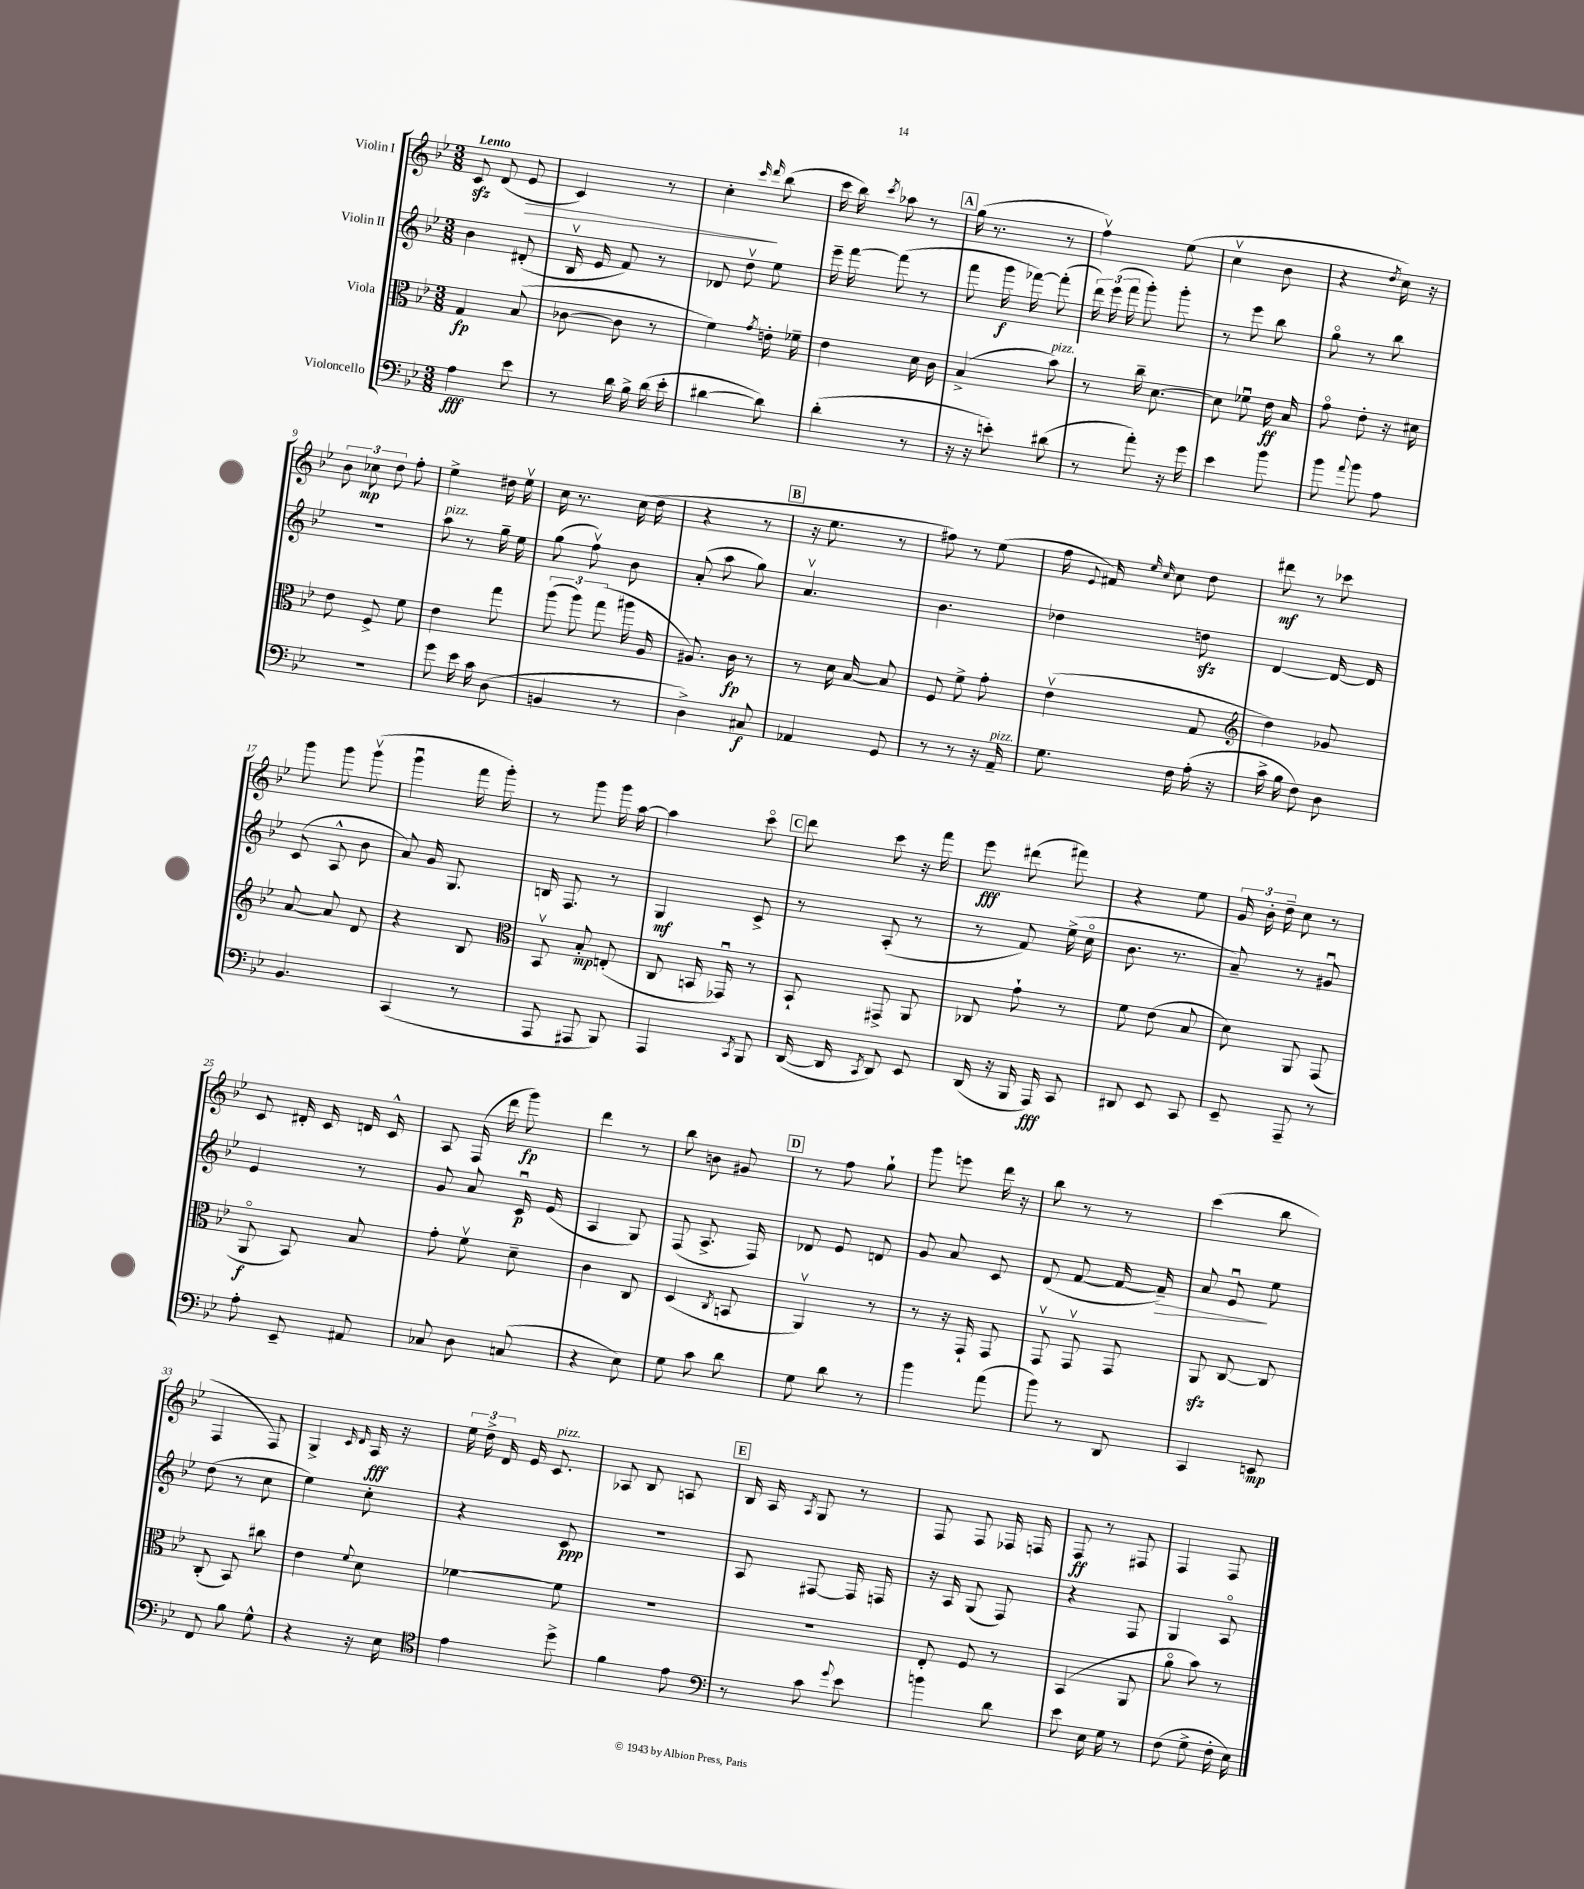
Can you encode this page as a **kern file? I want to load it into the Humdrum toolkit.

**kern	**dynam	**kern	**dynam	**kern	**dynam	**kern	**dynam
*part4	*part4	*part3	*part3	*part2	*part2	*part1	*part1
*staff4	*staff4	*staff3	*staff3	*staff2	*staff2	*staff1	*staff1
*I"Violoncello	*	*I"Viola	*	*I"Violin II	*	*I"Violin I	*
*clefF4	*	*clefC3	*	*clefG2	*	*clefG2	*
*k[b-e-]	*	*k[b-e-]	*	*k[b-e-]	*	*k[b-e-]	*
*M3/8	*	*M3/8	*	*M3/8	*	*M3/8	*
=1	=1	=1	=1	=1	=1	=1	=1
!	!	!	!	!	!	!LO:TX:a:B:t=Lento	!
4A\	fff	4G/	fp	4b-\	.	8czz/	.
.	.	.	.	.	.	(8d/	.
!	!	!	!	!	!	!	!LO:HP:b
8e-\	.	(8B-/	.	(8d#X'/	.	8e-/	>
=2	=2	=2	=2	=2	=2	=2	=2
8r	.	[8c-X\	.	16B-v/	.	4c/)	.
.	.	.	.	16e-/	.	.	.
16d\	.	8c-\]	.	8f/)	.	.	.
16B-^\	.	.	.	.	.	.	.
(16d\	.	8r	.	8r	.	8r	.
16e-'\	.	.	.	.	.	.	.
=3	=3	=3	=3	=3	=3	=3	=3
[4d#X\	.	4f\)	.	8d-X/	.	4cc'\	.
.	.	.	.	8ddv\	.	.	.
.	.	.	.	.	.	16qqccc/	.
.	.	8qg/	.	.	.	16qqddd/	.
8d#\])	.	16en'\	.	8ee-\	.	(8bb-\	]
.	.	16f-X~\	.	.	.	.	.
=4	=4	=4	=4	=4	=4	=4	=4
(4d'\	.	4e-\	.	16eee-~\	.	16ccc\	.
.	.	.	.	[16fff\	.	16bb-\)	.
.	.	.	.	.	.	8qccc/	.
.	.	.	.	(8fff\]	.	8aa-X\	.
8r	.	16d\	.	8r	.	8r	.
.	.	16c\	.	.	.	.	.
!!LO:REH:place=s1:t=A
=5	=5	=5	=5	=5	=5	=5	=5
16r	.	(4B-^/	.	8fff\	.	(16gg\	.
16r	.	.	.	.	.	8.r	.
8en'\)	.	.	.	16ggg\	f	.	.
.	.	.	.	[16fff-X\)	.	.	.
!	!	!LO:TX:a:i:t=pizz.	!	!	!	!	!
(8d#X\	.	8b-\)	.	(8fff-'\]	.	8r	.
=6	=6	=6	=6	=6	=6	=6	=6
8r	.	8r	.	24ddd\)	.	4ffv\)	.
.	.	.	.	(24eee-\	.	.	.
.	.	.	.	24fff\	.	.	.
8a'\)	.	16cc~\	.	8ggg'\)	.	.	.
.	.	[8.d\	.	.	.	.	.
16r	.	.	.	8ggg'\	.	(8ee-\	.
16g\	.	.	.	.	.	.	.
=7	=7	=7	=7	=7	=7	=7	=7
4e-\	.	8d\]	.	8r	.	4ccv\	.
.	.	8f-Xu\	.	8eee-\	.	.	.
8b-\	.	16e-\	ff	8bb-\	.	8b-\	.
.	.	16B-/	.	.	.	.	.
=8	=8	=8	=8	=8	=8	=8	=8
8b-\	.	8g\	.	8gg\	.	4r	.
8qqa/	.	.	.	.	.	.	.
8b-\	.	8e-'\	.	8r	.	.	.
.	.	.	.	.	.	8qdd/	.
8A\	.	16r	.	8bb-\	.	16cc\)	.
.	.	16d#X\	.	.	.	16r	.
!!LO:LB:g=z
=9	=9	=9	=9	=9	=9	=9	=9
4.r	.	8e-\	.	4.r	.	12b-\	.
.	.	.	.	.	.	12cc-X\	mp
.	.	8F^/	.	.	.	.	.
.	.	.	.	.	.	12dd\	.
.	.	8f\	.	.	.	8ff'\	.
=10	=10	=10	=10	=10	=10	=10	=10
!	!	!	!	!LO:TX:a:i:t=pizz.	!	!	!
8g\	.	4e-\	.	8aa\	.	4ee-^\	.
16e-\	.	.	.	8r	.	.	.
16c\	.	.	.	.	.	.	.
(8D\	.	8gg\	.	16gg~\	.	16dd#X\	.
.	.	.	.	16ee-\	.	16ee-v\	.
=11	=11	=11	=11	=11	=11	=11	=11
4BBn/	.	(12aa\	.	(8gg\	.	16cc\	.
.	.	.	.	.	.	8.r	.
.	.	12aa\)	.	.	.	.	.
.	.	.	.	8ffv\)	.	.	.
.	.	(12gg\	.	.	.	.	.
8r	.	16aa#X\	.	8b-\	.	(16cc\	.
.	.	16A/	.	.	.	16dd\	.
=12	=12	=12	=12	=12	=12	=12	=12
4D^\)	.	8.A#X/)	.	(8a'/	.	4r	.
.	.	.	.	8aa\	.	.	.
.	.	16c\	fp	.	.	.	.
8C#X/	f	8r	.	8gg\)	.	8r	.
!!LO:REH:place=s1:t=B
=13	=13	=13	=13	=13	=13	=13	=13
4AA-X/	.	8r	.	4.av/	.	16r	.
.	.	.	.	.	.	8.ee-\	.
.	.	16d\	.	.	.	.	.
.	.	[16B-/	.	.	.	.	.
8GG/	.	8B-/]	.	.	.	8r	.
=14	=14	=14	=14	=14	=14	=14	=14
8r	.	8F/	.	4.b-\	.	8ff#X\)	.
8r	.	8f^\	.	.	.	8r	.
16r	.	8g'\	.	.	.	(8ee-\	.
!LO:TX:a:i:t=pizz.	!	!	!	!	!	!	!
16AA~/	.	.	.	.	.	.	.
=15	=15	=15	=15	=15	=15	=15	=15
8.G\	.	(4e-v\	.	4dd-X\	.	16ff\	.
.	.	.	.	.	.	8qqe-/	.
.	.	.	.	.	.	16f#X/)	.
.	.	.	.	.	.	16qqee-/	.
.	.	.	.	.	.	16qqcc/	.
.	.	.	.	.	.	8cc\	.
16F\	.	.	.	.	.	.	.
(16A'\	.	8G/	.	8ddnzz\	.	8dd\	.
16r	.	.	.	.	.	.	.
=16	=16	=16	=16	=16	=16	=16	=16
*	*	*clefG2	*	*	*	*	*
16c^\	.	4dd\)	.	[4d/	.	8ddd#X\	mf
16B-\	.	.	.	.	.	.	.
8F\)	.	.	.	.	.	8r	.
8D\	.	8g-X/	.	16d/_	.	8ccc-X\	.
.	.	.	.	16d/]	.	.	.
!!LO:LB:g=z
=17	=17	=17	=17	=17	=17	=17	=17
4.BB-/	.	[8a/	.	(8c/	.	8ggg\	.
.	.	8a/]	.	8A^^/	.	8ggg\	.
.	.	8d/	.	8b-\	.	(8gggv\	.
=18	=18	=18	=18	=18	=18	=18	=18
(4CC/	.	4r	.	8a/)	.	4gggu\	.
.	.	.	.	16g/	.	.	.
.	.	.	.	8.G/	.	.	.
8r	.	8B-/	.	.	.	16fff\	.
.	.	.	.	.	.	16ggg'\)	.
=19	=19	=19	=19	=19	=19	=19	=19
*	*	*clefC3	*	*	*	*	*
8AAA/	.	8BB-v/	.	16Bn/	.	8r	.
.	.	.	.	8.F/	.	.	.
8AAA#X/	.	8B-'/	mp	.	.	8ggg\	.
8BBB-/)	.	(8En'/	.	8r	.	16ggg\	.
.	.	.	.	.	.	[16aa\	.
=20	=20	=20	=20	=20	=20	=20	=20
4AAA/	.	8C/	.	4G/	mf	4aa\]	.
.	.	16BBn/	.	.	.	.	.
.	.	16GG-Xu/)	.	.	.	.	.
8qCC/	.	.	.	.	.	.	.
8BBB-/	.	8r	.	8c^/	.	8ccc\	.
!!LO:REH:place=s1:t=C
=21	=21	=21	=21	=21	=21	=21	=21
([16DD/	.	8BB-`/	.	8r	.	8ddd\	.
16DD/]	.	.	.	.	.	.	.
8qCC/	.	.	.	.	.	.	.
8DD/)	.	8GG#X^/	.	(8A'/	.	8ccc\	.
8EE-/	.	8AA/	.	8r	.	16r	.
.	.	.	.	.	.	16fff\	.
=22	=22	=22	=22	=22	=22	=22	=22
(16DD/	.	8C-X/	.	8r	.	8eee-\	fff
16r	.	.	.	.	.	.	.
16BBB-/	.	8g`\	.	8f/)	.	(8ddd#X\	.
16AAA/)	fff	.	.	.	.	.	.
8CC/	.	8r	.	(16ee-^\	.	8fff#X\)	.
.	.	.	.	16cc\	.	.	.
=23	=23	=23	=23	=23	=23	=23	=23
8DD#X/	.	8f\	.	8.b-\	.	4r	.
8EE-/	.	(8e-\	.	.	.	.	.
.	.	.	.	8.r	.	.	.
8CC/	.	8B-/	.	.	.	8ee-\	.
=24	=24	=24	=24	=24	=24	=24	=24
8EE-~/	.	8d\)	.	8a~/)	.	24g/	.
.	.	.	.	.	.	24b-'\	.
.	.	.	.	.	.	24dd~\	.
8AAA~/	.	8AA/	.	8r	.	8cc\	.
8r	.	(8GG/	.	8g#Xu/	.	8r	.
!!LO:LB:g=z
=25	=25	=25	=25	=25	=25	=25	=25
8A'\	.	8AA/	f	4e-/	.	8c/	.
8EE-~/	.	8BB-/)	.	.	.	16d#X'/	.
.	.	.	.	.	.	16c/	.
8AA#X/	.	8B-/	.	8r	.	16dn/	.
.	.	.	.	.	.	16c^^/	.
=26	=26	=26	=26	=26	=26	=26	=26
8C-X/	.	8g'\	.	8g/	.	8A/	.
8D\	.	8fv\	.	8a/	.	(16F/	.
.	.	.	.	.	.	16ddd\	.
(8Cn/	.	8d~\	.	16cu/	p	8ggg\)	fp
.	.	.	.	(16e-/	.	.	.
=27	=27	=27	=27	=27	=27	=27	=27
4r	.	4c\	.	4A/	.	4ddd\	.
8E-\)	.	8C/	.	8G/)	.	8r	.
=28	=28	=28	=28	=28	=28	=28	=28
8G\	.	(4D/	.	(8F/	.	8bb-\	.
8c\	.	.	.	8.A^/	.	8bn\	.
.	.	8qC/	.	.	.	.	.
8d\	.	8BBn/	.	.	.	8g#X/	.
.	.	.	.	16F/)	.	.	.
!!LO:REH:place=s1:t=D
=29	=29	=29	=29	=29	=29	=29	=29
8G\	.	4AAv/)	.	8d-X/	.	8r	.
8d\	.	.	.	8e-/	.	8ff\	.
8r	.	8r	.	8dn/	.	8gg`\	.
=30	=30	=30	=30	=30	=30	=30	=30
4b-\	.	8r	.	8g/	.	8ggg\	.
.	.	16r	.	8a/	.	8eeen\	.
.	.	16GG`/	.	.	.	.	.
(8a\	.	8GG/	.	8c/	.	16ddd\	.
.	.	.	.	.	.	16r	.
=31	=31	=31	=31	=31	=31	=31	=31
8b-\)	.	8GGv/	.	(8d/	.	8bb-\	.
8r	.	8GGv/	.	[8f/	.	8r	.
8DD/	.	8GG/	.	16f/_	.	8r	.
!	!	!	!	!	!LO:HP:b	!	!
.	.	.	.	16f~/])	>	.	.
=32	=32	=32	=32	=32	=32	=32	=32
4CC/	.	8AAzz/	.	8a/	.	(4ccc\	.
.	.	[8C/	.	8e-u/	.	.	.
8EEn/	mp	8C/]	.	8ee-\	]	8bb-\	.
!!LO:LB:g=z
=33	=33	=33	=33	=33	=33	=33	=33
8FF/	.	(8C'/	.	(8dd\	.	4F/	.
8B-\	.	8BB-/)	.	8r	.	.	.
8G^^\	.	8cc#X\	.	8cc\	.	8F/)	.
=34	=34	=34	=34	=34	=34	=34	=34
4r	.	4e-\	.	4ee-\)	.	4G^/	.
.	.	.	.	.	.	16qqc/	.
.	.	8qqf/	.	.	.	16qqd/	.
16r	.	8d\	.	8cc'\	.	16A/	fff
16E-\	.	.	.	.	.	16r	.
=35	=35	=35	=35	=35	=35	=35	=35
*clefC4	*	*	*	*	*	*	*
4e-\	.	[4f-X\	.	4r	.	24ee-\	.
.	.	.	.	.	.	24dd^\	.
.	.	.	.	.	.	24d/	.
.	.	.	.	.	.	16e-/	.
!	!	!	!	!	!	!LO:TX:a:i:t=pizz.	!
.	.	.	.	.	.	8.c/	.
8dd^\	.	8f-\]	.	8c/	ppp	.	.
=36	=36	=36	=36	=36	=36	=36	=36
4f\	.	4.r	.	4.r	.	8A-X/	.
.	.	.	.	.	.	8B-/	.
8e-\	.	.	.	.	.	8An/	.
!!LO:REH:place=s1:t=E
=37	=37	=37	=37	=37	=37	=37	=37
*clefF4	*	*	*	*	*	*	*
8r	.	4.r	.	8A/	.	16B-/	.
.	.	.	.	.	.	16A/	.
.	.	.	.	.	.	8qA/	.
8c\	.	.	.	[8F#X/	.	8G/	.
8qqg/	.	.	.	.	.	.	.
8e-\	.	.	.	16F#/]	.	8r	.
.	.	.	.	16Fn/	.	.	.
=38	=38	=38	=38	=38	=38	=38	=38
4bn\	.	8E-'/	.	16r	.	8F/	.
.	.	.	.	16A/	.	.	.
.	.	8F/	.	(8G/	.	8F/	.
8d\	.	8r	.	8F/)	.	16F-X/	.
.	.	.	.	.	.	16Fn/	.
=39	=39	=39	=39	=39	=39	=39	=39
8e-\	.	(4BB-/	.	4r	.	8F/	ff
16E-\	.	.	.	.	.	8r	.
16G\	.	.	.	.	.	.	.
8r	.	8AA/	.	8F/	.	8F#X/	.
=40	=40	=40	=40	=40	=40	=40	=40
(8F\	.	8a\	.	4G/	.	4F/	.
8G^\	.	8b-\)	.	.	.	.	.
16F'\	.	8r	.	8A/	.	8F/	.
16E-\)	.	.	.	.	.	.	.
==	==	==	==	==	==	==	==
*-	*-	*-	*-	*-	*-	*-	*-
